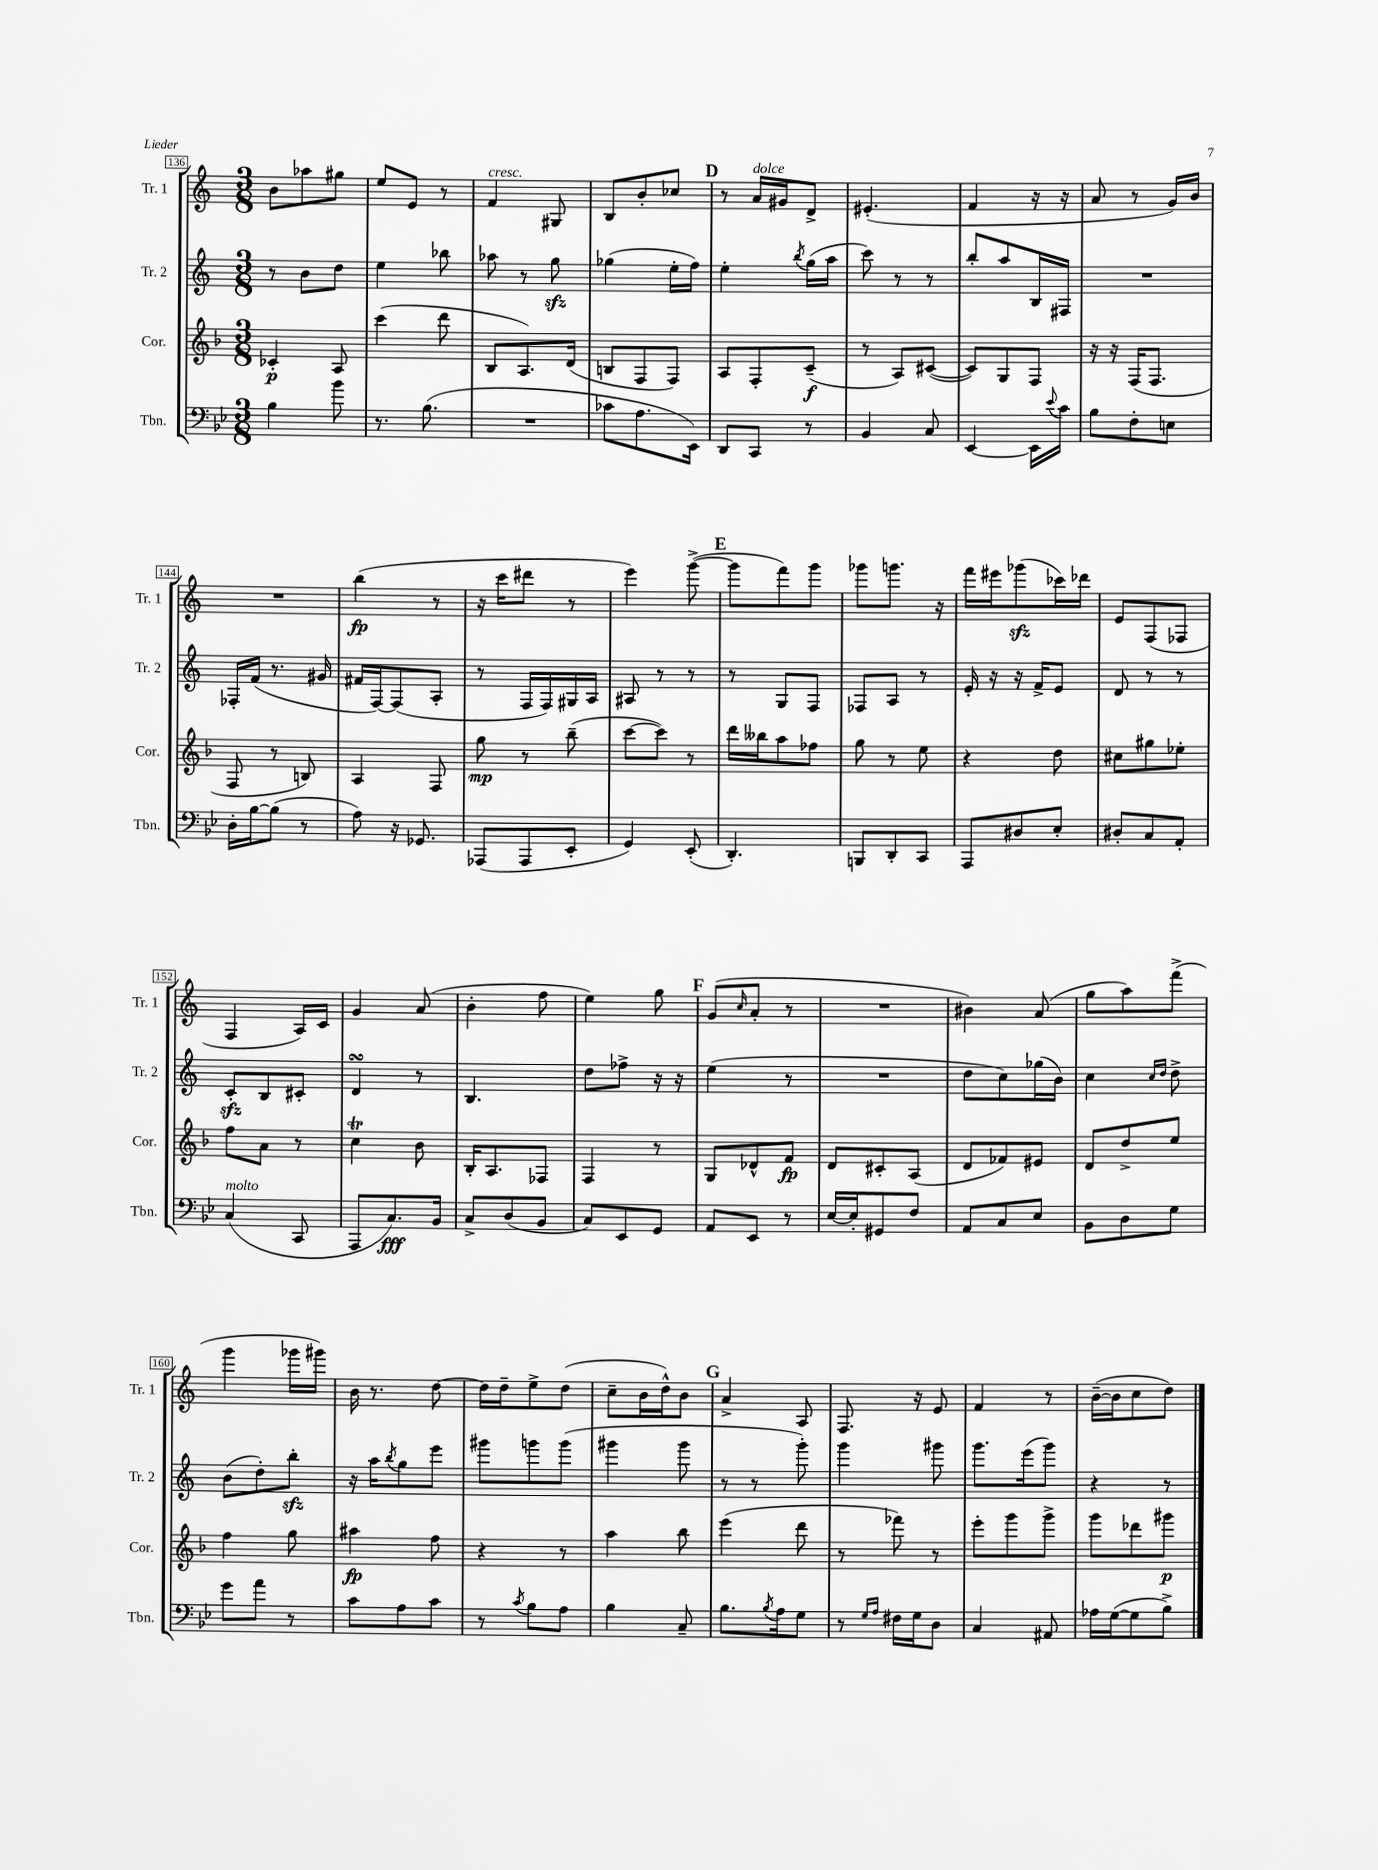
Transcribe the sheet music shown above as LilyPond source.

<<
\new StaffGroup <<
\new Staff = "s0" \with { instrumentName = "Tr. 1" shortInstrumentName = "Tr. 1" } {
    \clef treble \key c \major \numericTimeSignature \time 3/8
    b'8 aes''8 gis''8 |
    e''8 e'8 r8 |
    f'4^\markup { \italic "cresc." } gis8 |
    b8 b'8-. ces''8 |
    \mark \markup { \bold "D" } r8 a'16^\markup { \italic "dolce" } gis'16 d'8-> |
    eis'4.-.( |
    f'4 r16 r16 |
    a'8 r8 g'16) b'16 |
    R4. |
    b''4\fp( r8 |
    r16 c'''16 dis'''8 r8 |
    e'''4) g'''8~->( |
    \mark \markup { \bold "E" } g'''8 f'''8) g'''8 |
    ges'''8 g'''8. r16 |
    f'''16 eis'''16 ges'''8\sfz( ces'''16) des'''16 |
    e'8 f8( fes8 |
    f4 a16) c'16 |
    g'4 a'8( |
    b'4-. f''8 |
    e''4) g''8 |
    \mark \markup { \bold "F" } g'8( \grace { c''16 } a'8-. r8 |
    R4. |
    bis'4) a'8( |
    g''8 a''8) f'''8->( |
    g'''4 ges'''16 gis'''16) |
    b'16 r8. d''8~ |
    d''16 d''16-- e''8-> d''8( |
    c''8-- b'16 d''16-^) b'8 |
    \mark \markup { \bold "G" } a'4-> a8 |
    f8. r16 e'8 |
    f'4 r8 |
    b'16~--( b'16 c''8 d''8) \bar "|." |
}
\new Staff = "s1" \with { instrumentName = "Tr. 2" shortInstrumentName = "Tr. 2" } {
    \clef treble \key c \major \numericTimeSignature \time 3/8
    r8 b'8 d''8 |
    e''4 bes''8 |
    aes''8 r8 g''8\sfz |
    ges''4( e''16-. f''16) |
    \mark \markup { \bold "D" } e''4-. \acciaccatura { b''8 } g''16( a''16 |
    c'''8) r8 r8 |
    b''8-. a''8 b16 fis16 |
    R4. |
    fes16-. f'16( r8. gis'16 |
    fis'16 f16~) f8( a8-. |
    r8 f16 f16) gis16 a16 |
    ais8 r8 r8 |
    \mark \markup { \bold "E" } r8 g8 f8 |
    fes8 a8 r8 |
    e'16-. r16 r16 f'16-> e'8 |
    d'8 r8 r8 |
    c'8-.\sfz b8 cis'8-. |
    d'4\turn r8 |
    b4. |
    d''8 fes''8-> r16 r16 |
    \mark \markup { \bold "F" } e''4( r8 |
    R4. |
    d''8 c''8) ges''16( b'16) |
    c''4 \grace { c''16 d''16 } d''8-> |
    b'8( d''8-.) b''8-.\sfz |
    r16 a''16 \acciaccatura { b''8 } g''8 e'''8 |
    gis'''8 g'''8 g'''8( |
    gis'''4 gis'''8 |
    \mark \markup { \bold "G" } r8 r8 g'''8-.) |
    g'''4 gis'''8 |
    g'''8. e'''16( g'''8) |
    r4 r8 \bar "|." |
}
\new Staff = "s2" \with { instrumentName = "Cor." shortInstrumentName = "Cor." } {
    \clef treble \key f \major \numericTimeSignature \time 3/8
    ces'4-.\p a8 |
    c'''4( d'''8 |
    bes8 a8.) d'16( |
    b8 f8 f8) |
    \mark \markup { \bold "D" } a8 f8-. c'8--\f( |
    r8 a8) cis'8~( |
    cis'8) g8 f8 |
    r16 r16 f16( f8. |
    f8 r8 b8) |
    a4 f8 |
    g''8\mp r8 bes''8--( |
    c'''8~ c'''8) r8 |
    \mark \markup { \bold "E" } d'''16 beses''16 a''8 fes''8 |
    g''8 r8 e''8 |
    r4 d''8 |
    cis''8 gis''8 ees''8-. |
    f''8 a'8 r8 |
    c''4\trill bes'8 |
    bes16-. a8. fes8 |
    f4 r8 |
    \mark \markup { \bold "F" } g8 des'8-^ f'8\fp |
    d'8 cis'8-. a8( |
    d'8 fes'8) eis'8 |
    d'8 d''8-> e''8 |
    f''4 g''8 |
    ais''4\fp f''8 |
    r4 r8 |
    a''4 bes''8 |
    \mark \markup { \bold "G" } e'''4( d'''8 |
    r8 fes'''8) r8 |
    e'''8-. g'''8 g'''8-> |
    g'''8 des'''8 gis'''8\p \bar "|." |
}
\new Staff = "s3" \with { instrumentName = "Tbn." shortInstrumentName = "Tbn." } {
    \clef bass \key bes \major \numericTimeSignature \time 3/8
    bes4 bes'8 |
    r8. bes8.( |
    R4. |
    ces'8 a8. ees,16) |
    \mark \markup { \bold "D" } d,8 c,8 r8 |
    bes,4 c8 |
    ees,4~ ees,16 \appoggiatura { ees'8 } c'16 |
    bes8 f8-. e8 |
    d16-. bes16~ bes8( r8 |
    a8) r16 ges,8. |
    aes,,8( aes,,8 ees,8-. |
    g,4) ees,8-.( |
    \mark \markup { \bold "E" } d,4.-.) |
    b,,8 d,8-. c,8 |
    a,,8 dis8 ees8-. |
    dis8-. c8 a,8-. |
    c4^\markup { \italic "molto" }( c,8 |
    a,,8 c8.\fff) bes,16 |
    c8-> d8( bes,8 |
    c8) ees,8 g,8 |
    \mark \markup { \bold "F" } a,8 ees,8 r8 |
    ees16~ ees16-. gis,8 f8 |
    a,8 c8 ees8 |
    bes,8 d8 g8 |
    g'8 a'8 r8 |
    c'8 a8 c'8 |
    r8 \acciaccatura { c'8 } bes8 a8 |
    bes4 c8-- |
    \mark \markup { \bold "G" } bes8. \acciaccatura { bes8 } a16 g8 |
    r8 \grace { g16 a16 } fis16 g16 d8 |
    c4 ais,8 |
    aes16 g16~( g8 bes8->) \bar "|." |
}
>>
>>
\layout { \context { \Score currentBarNumber = #136 \override BarNumber.stencil = #(make-stencil-boxer 0.1 0.3 ly:text-interface::print) } }
